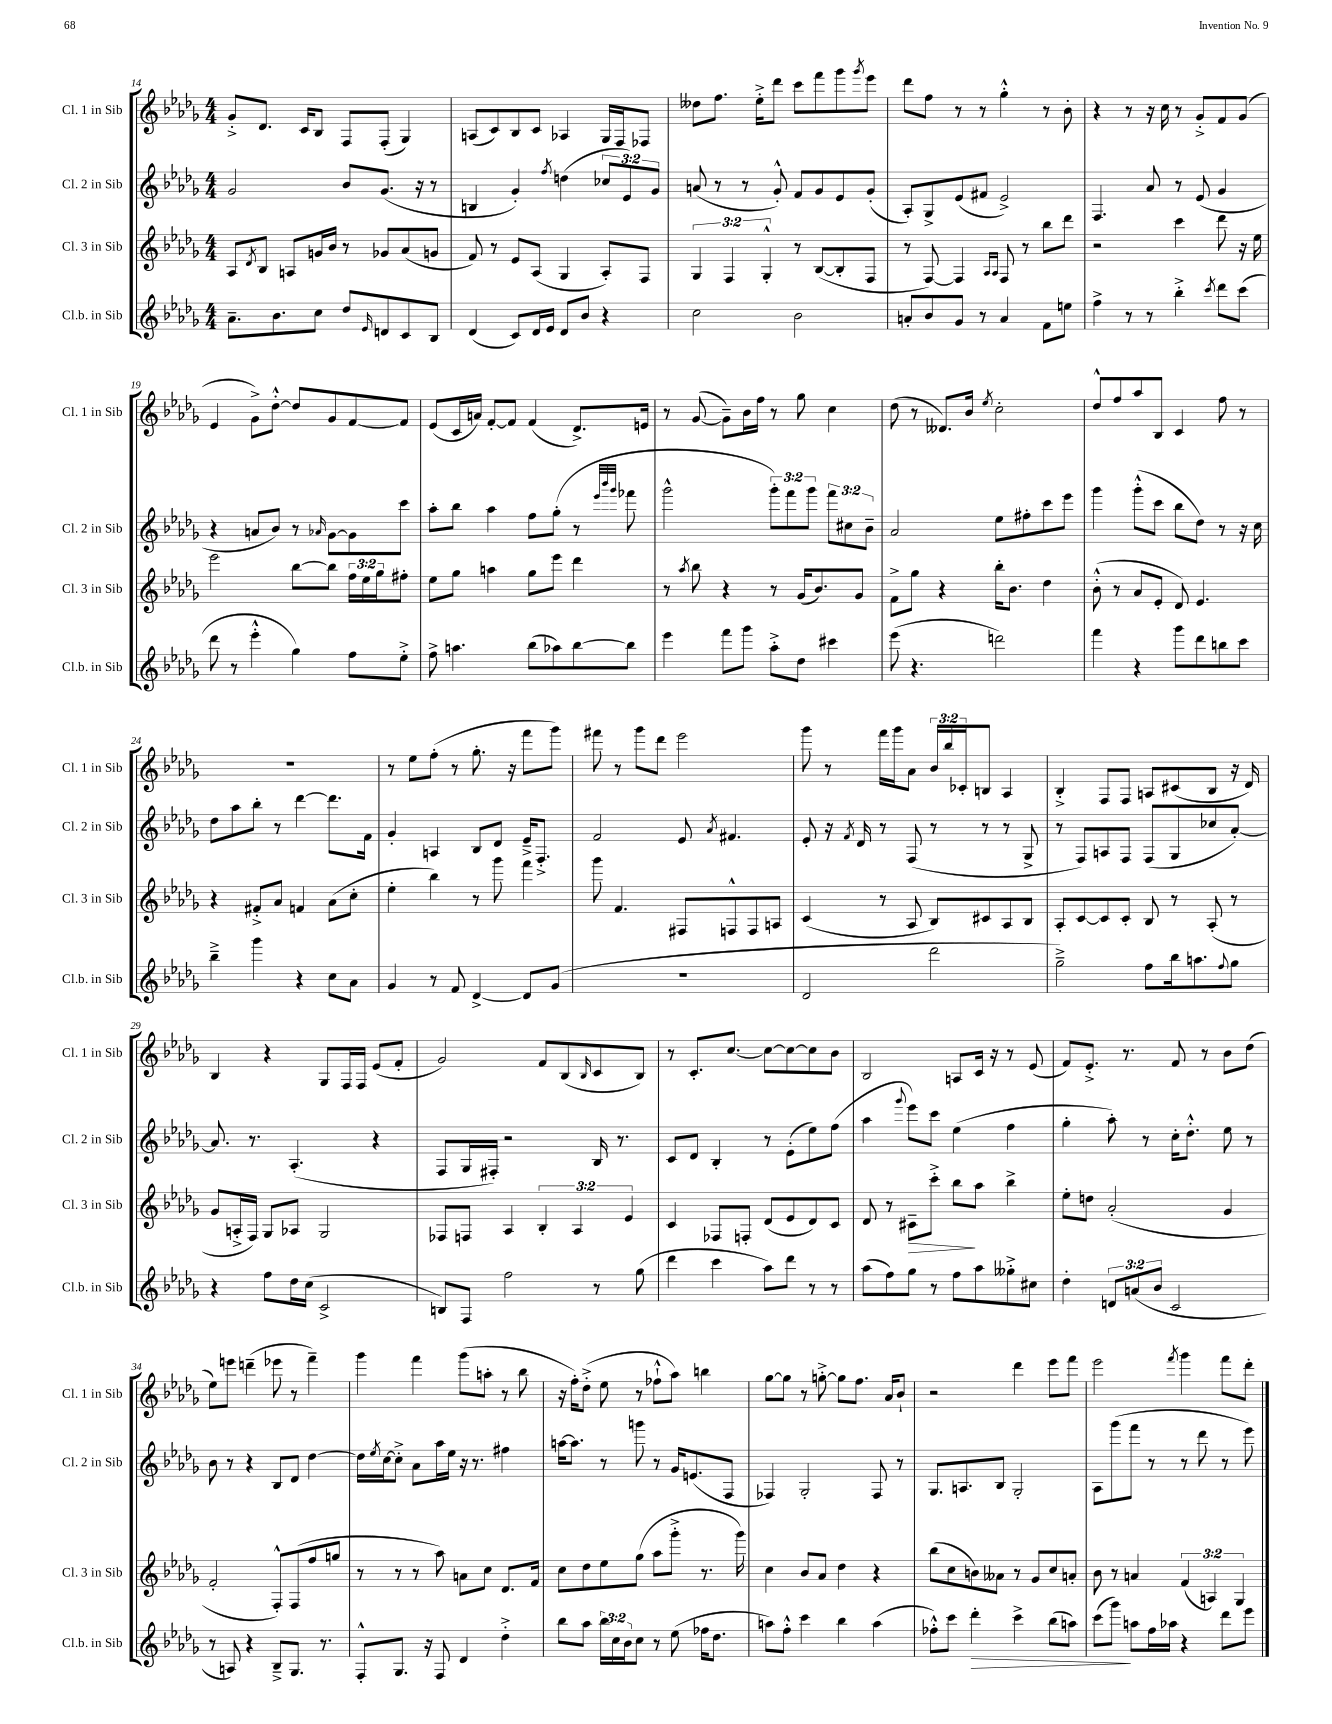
<<
\new StaffGroup <<
\new Staff = "s0" \with { instrumentName = "Cl. 1 in Sib" shortInstrumentName = "Cl. 1 in Sib" } {
    \clef treble \key des \major \numericTimeSignature \time 4/4 \override Staff.TupletNumber.text = #tuplet-number::calc-fraction-text
    ges'8-.-> des'8. c'16 bes8 f8 f8-.( ges4) |
    a8( c'8) bes8 c'8 aes4 ges16 f16 fes8 |
    deses''8 f''8. ees''16-.-> des'''8 c'''8 f'''8 ges'''8 \acciaccatura { ges'''8 } ees'''8 |
    des'''8 f''8 r8 r8 ges''4-.-^ r8 bes'8-. |
    r4 r8 r16 c''16 r8 ges'8-.-> f'8 ges'8( |
    ees'4 ges'8->) des''8~-.-^ des''8 ges'8 f'8~ f'8 |
    ees'8( c'16 a'16) f'8~-. f'8 f'4( des'8.->) e'16 |
    r8 ges'8~( ges'8--) bes'16 f''16 r8 ges''8 c''4 |
    des''8( r8 deses'8.) bes'16 \acciaccatura { ees''8 } c''2-. |
    des''8-^ f''8 aes''8 bes8 c'4 f''8 r8 |
    R1 |
    r8 ees''8 f''8-.( r8 ges''8.-. r16 f'''8 ges'''8) |
    fis'''8 r8 ges'''8 des'''8 ees'''2 |
    ges'''8 r8 f'''16 ges'''16 aes'8 \tuplet 3/2 { bes'16 bes''16 ces'16-. } b8 aes4 |
    bes4-.-> f8 f8 a8 cis'8( bes8 r16 des'16) |
    bes4 r4 ges8 f16 f16 ees'8( f'8-. |
    ges'2) f'8 bes8( \grace { bes16 } c'8 bes8) |
    r8 c'8.-. c''8.~ c''8~ c''8~ c''8 bes'8 |
    bes2 a8 c'16 r16 r8 ees'8( |
    f'8) ees'8.-.-> r8. f'8 r8 bes'8 des''8( |
    ees''8) e'''8 d'''4--( ees'''8 r8 f'''4--) |
    ges'''4 f'''4 ges'''8( a''8-. r8 bes''8 |
    r16 f''16-.) des''8-.->( ees''8 r8 fes''8-!-^ aes''8) b''4 |
    ges''8~ ges''8 r8 g''8~-.-> g''8 f''8. aes'16 bes'8-! |
    r2 des'''4 ees'''8 f'''8 |
    ees'''2 \acciaccatura { f'''8 } ges'''4 f'''8 des'''8-. \bar "|." |
}
\new Staff = "s1" \with { instrumentName = "Cl. 2 in Sib" shortInstrumentName = "Cl. 2 in Sib" } {
    \clef treble \key des \major \numericTimeSignature \time 4/4 \override Staff.TupletNumber.text = #tuplet-number::calc-fraction-text
    ges'2 bes'8 ges'8.( r16 r8 |
    b4 ges'4-.) \acciaccatura { f''8 } d''4( \tuplet 3/2 { ces''8 ees'8) ges'8 } |
    a'8( r8 r8 ges'8-.-^) f'8 ges'8 ees'8 ges'8-.( |
    aes8-.) ges8-> ees'8( fis'8 ees'2->) |
    f4. aes'8 r8 ees'8( ges'4 |
    r4 a'8 bes'8) r8 \grace { aes'16 } ges'8~ ges'8 c'''8 |
    aes''8-. bes''8 aes''4 f''8 ges''8-.( r8 \grace { ees'''32 bes'''32 ges'''32 } fes'''8 |
    ges'''2-^ \tuplet 3/2 { ges'''8-.) f'''8 ges'''8 } \tuplet 3/2 { f'''8 cis''8 bes'8-- } |
    aes'2 ees''8 fis''8-. c'''8 ees'''8 |
    ges'''4 ges'''8-.-^( c'''8 bes''8 des''8) r8 r16 c''16 |
    des''8 aes''8 bes''8-. r8 des'''4~ des'''8. f'16 |
    ges'4-. a4 bes8 des'8 ees'16---> f8.-.-> |
    f'2 ees'8 \acciaccatura { aes'8 } fis'4. |
    ees'8-. r16 \acciaccatura { f'8 } des'16 r8 f8( r8 r8 r8 ges8-> |
    r8 f8) a8 f8 f8( ges8 ces''8 aes'8~-.) |
    aes'8. r8. aes4.-.( r4 |
    f8 ges16 fis16-.) r2 bes16 r8. |
    c'8 des'8 bes4-. r8 ees'8-.( ees''8) f''8( |
    aes''4 \appoggiatura { ges'''8 } ees'''8) c'''8 ees''4( f''4 |
    ges''4-. aes''8-.) r8 c''16-. des''8.-.-^ ees''8 r8 |
    bes'8 r8 r4 bes8 des'8 des''4~ |
    des''16 \acciaccatura { ees''8 } c''16~ c''8-.-> aes'8 aes''16 ees''16 r16 r8. fis''4 |
    a''16~ a''8. r8 g'''8 r8 ges'16 e'8.( f8 |
    fes4) ges2-. fes8 r8 |
    ges8. a8. bes8 ges2-. |
    aes8 ges'''8( f'''8 r8 r8 des'''8 r8 ees'''8) \bar "|." |
}
\new Staff = "s2" \with { instrumentName = "Cl. 3 in Sib" shortInstrumentName = "Cl. 3 in Sib" } {
    \clef treble \key des \major \numericTimeSignature \time 4/4 \override Staff.TupletNumber.text = #tuplet-number::calc-fraction-text
    aes8 \acciaccatura { des'8 } bes8 a8 g'16 bes'16 r8 ges'8 aes'8( g'8 |
    f'8) r8 ees'8 aes8( ges4 aes8-.) f8 |
    \tuplet 3/2 { ges4 f4 ges4-.-^ } r8 bes8~( bes8-. f8 |
    r8 f8~) f4 \grace { aes16 aes16 } f8 r8 bes''8 des'''8 |
    r2 c'''4 des'''8 r16 ees''16 |
    ees'''2 bes''8~ bes''8 \tuplet 3/2 { f''16 ees''16 ges''16 } fis''8-. |
    ees''8 ges''8 a''4 ges''8 ees'''8 des'''4 |
    r8 \acciaccatura { aes''8 } bes''8 r4 r8 ges'16( bes'8.) ges'8 |
    f'8-> ges''8 r4 bes''16-. bes'8. des''4 |
    bes'8-.-^( r8 aes'8 ees'8-. des'8) ees'4. |
    r4 fis'8-.-> aes'8 f'4 aes'8( c''8-. |
    ees''4-. bes''4) r8 ges'''8 f'''4 |
    ges'''8 f'4. fis8 f8-^ f8 a8 |
    c'4( r8 aes8 bes8) cis'8 aes8 bes8 |
    aes8-. c'8~ c'8 c'8-. bes8 r8 aes8-.( r8 |
    ges'8 a16-.-> f16) ges8 aes8 ges2 |
    fes8 f8 aes4 \tuplet 3/2 { bes4-. aes4 ees'4 } |
    c'4 fes8 f8-. des'8( ees'8 des'8) c'8 |
    des'8 r8 cis'8--\> c'''8-.-> bes''8\! aes''8 bes''4-> |
    ees''8-. d''8 aes'2-.( ges'4 |
    f'2-. f8-.-^) f8( f''8 g''8 |
    r8 r8 r8 aes''8) a'8 c''8 des'8. f'16 |
    c''8 des''8 ees''8 ges''8( aes''8 ges'''8-.-> r8. ges'''16) |
    c''4 bes'8 aes'8 des''4 r4 |
    bes''8( c''8 b'8) aeses'8 r8 ges'8 c''8 a'8-. |
    bes'8 r8 a'4 \tuplet 3/2 { f'4( a4) ges4 } \bar "|." |
}
\new Staff = "s3" \with { instrumentName = "Cl.b. in Sib" shortInstrumentName = "Cl.b. in Sib" } {
    \clef treble \key des \major \numericTimeSignature \time 4/4 \override Staff.TupletNumber.text = #tuplet-number::calc-fraction-text
    aes'8.-- bes'8. c''8 des''8 \grace { ees'16 } d'8 c'8 bes8 |
    des'4( c'8) des'16 ees'16 des'8 bes'8 r4 |
    c''2 bes'2 |
    a'8-. bes'8 ges'8 r8 a'4 f'8 e''8 |
    f''4-> r8 r8 bes''4-.-> \acciaccatura { c'''8 } des'''8 c'''8( |
    des'''8 r8 ees'''4-.-^ ges''4) f''8 ees''8-.-> |
    f''8-> a''4. bes''8( aes''8) bes''8~ bes''8 |
    ees'''4 f'''8 ges'''8 aes''8-.-> des''8 cis'''4 |
    ees'''8( r4. d'''2) |
    f'''4 r4 ges'''8 des'''8 b''8 c'''8 |
    bes''4---> ges'''4 r4 c''8 aes'8 |
    ges'4 r8 f'8 des'4~-> des'8 ges'8( |
    R1 |
    des'2 des'''2 |
    ges''2--->) f''8 bes''16 a''8. \appoggiatura { f''8 } ges''8 |
    r4 f''8 des''16 c''16( c'2-> |
    b8) f8 f''2 r8 ges''8( |
    des'''4 c'''4 aes''8) des'''8 r8 r8 |
    aes''8( f''8) ges''8 r8 f''8 aes''8 geses''8-.-> cis''8 |
    des''4-. \tuplet 3/2 { d'8 a'8( bes'8 } c'2 |
    r8 a8) r4 bes8---> ges8. r8. |
    f8-.-^ ges8. r16 f8 des'4 des''4-.-> |
    bes''8 aes''8 \tuplet 3/2 { bes''16 c''16 bes'16 } c''8 r8 ees''8( fes''16 des''8. |
    a''8) f''8-.-^ c'''4 bes''4 a''4( |
    fes''8-.-^) c'''8 des'''4-.\> c'''4-> bes''8( a''8) |
    c'''8( ges'''8\!) a''8 f''16 aes''16 r4 des'''8 ees'''8 \bar "|." |
}
>>
>>
\layout { \context { \Score currentBarNumber = #14 } }
